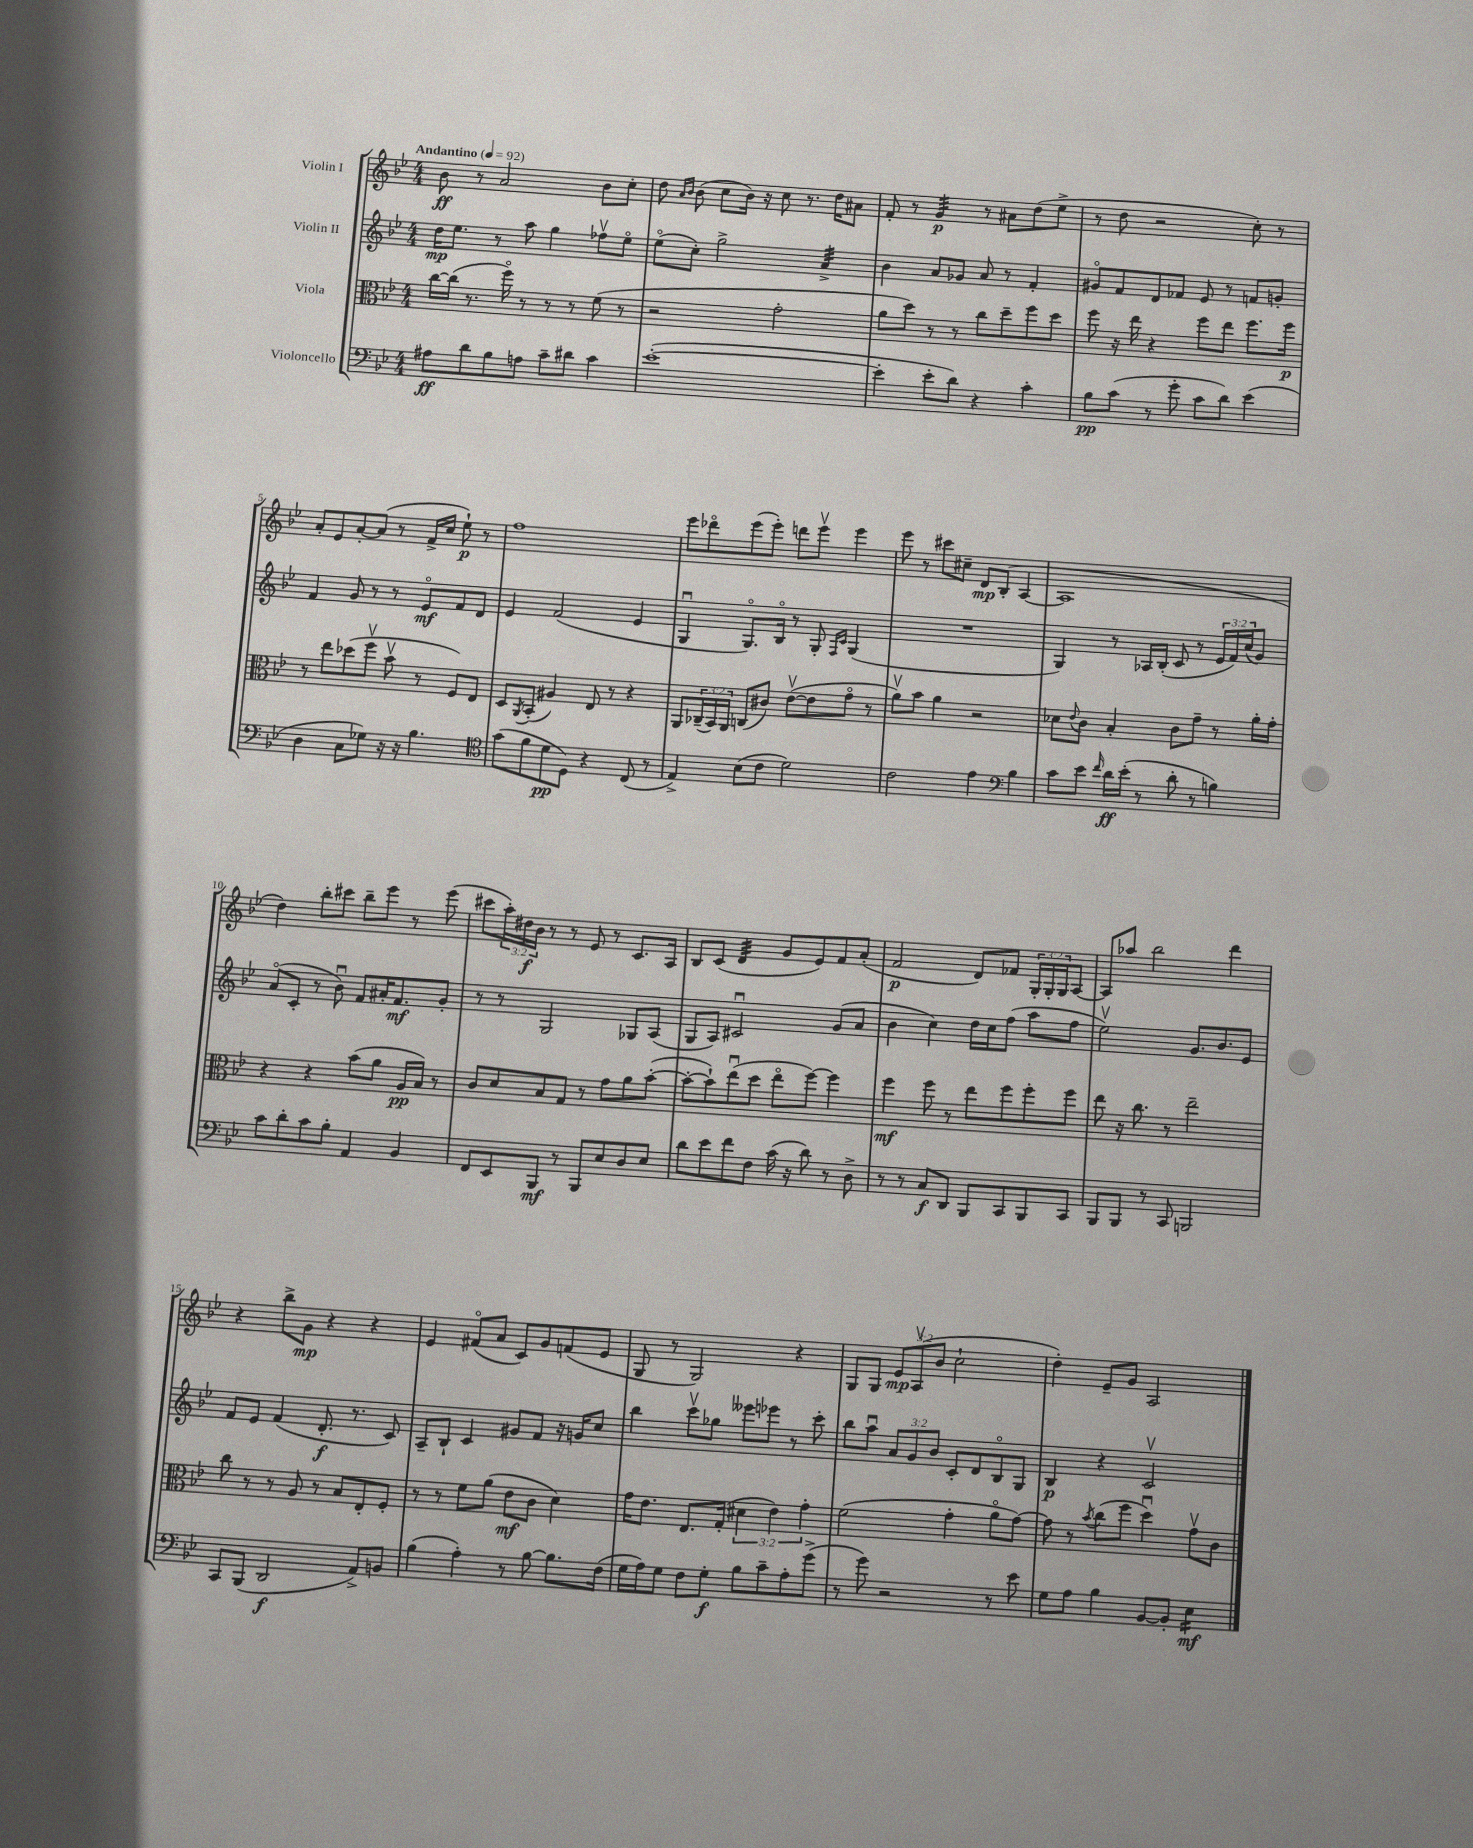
<<
\new StaffGroup <<
\new Staff = "s0" \with { instrumentName = "Violin I" } {
    \clef treble \key bes \major \numericTimeSignature \time 4/4 \override Staff.TupletNumber.text = #tuplet-number::calc-fraction-text \tempo "Andantino" 4 = 92
    bes'8\ff r8 a'2 bes'8 c''8-. |
    d''8 \grace { a'16 bes'16 } bes'8( c''8 bes'16) r16 c''8 r8. d''16 ais'8 |
    f'8-. r8 g'4:32\p r8 ais'8 d''8( ees''8-> |
    r8 d''8 r2 c''8-.) r8 |
    a'8-. ees'8 a'8~-. a'8( r8 f'16-> c''16 ees''8-!\p) r8 |
    f''1 |
    ees'''8 des'''8\flageolet ees'''8( ees'''8-.) d'''8 ees'''8\upbow ees'''4 |
    ees'''8 r8 cis'''8 cis''8-- d'8\mp bes8-.( a4~ |
    a1 |
    d''4) bes''8-. cis'''8 bes''8-- ees'''8 r8 ees'''8( |
    cis'''8 \tuplet 3/2 { a''16-.) dis''16\f bes'16 } r8 r8 ees'8 r8 c'8. a16 |
    bes8 c'8( d'4:32 g'8 ees'8) f'8 a'8-.( |
    f'2\p d'8) fes'8 \tuplet 3/2 { g16-. g16-. g16 } a8~ |
    a8 aes''8 bes''2 d'''4 |
    r4 bes''8-> g'8\mp r4 r4 |
    ees'4 fis'8\flageolet( a'8 c'8) g'8 f'8( ees'8 |
    g8 r8 g2) r4 |
    g8 g8 \tuplet 3/2 { ees'8\mp a8\upbow( bes'8 } c''2-! |
    d''4-.) ees'8-- g'8 a2 \bar "|." |
}
\new Staff = "s1" \with { instrumentName = "Violin II" } {
    \clef treble \key bes \major \numericTimeSignature \time 4/4 \override Staff.TupletNumber.text = #tuplet-number::calc-fraction-text
    d''16\mp ees''8. r8 a''8 g''4 fes''8\upbow ees''8\flageolet |
    ees''8\flageolet( c''8-.) g''2-> a'4:32-> |
    bes'4 a'8 ges'8 a'8 r8 f'4-. |
    gis'8\flageolet f'8 d'8 fes'8 ees'8 r8 f'8 g'8-. |
    f'4 g'8 r8 r8 ees'8\flageolet\mf f'8 d'8 |
    ees'4 f'2( ees'4 |
    g4\downbow g8.\flageolet) bes16\flageolet r8 g8-. \grace { f16 c'16 } g4( |
    R1 |
    g4) r8 aes16 bes16-.( c'8 r8 \tuplet 3/2 { ees'16 f'16) c''16( } g'8) |
    a'8\flageolet( c'8-. r8 bes'8\downbow) f'8 ais'16-. f'8.\mf g'8-. |
    r8 r8 g2 ges8 a8( |
    g8 a8) cis'2\downbow g'8( a'8 |
    bes'4 c''4) d''16 c''16 f''8( a''8 f''8 |
    ees''2\upbow) g'8. bes'8. ees'8 |
    f'8 ees'8 f'4( d'8.-.\f r8. c'8) |
    a8-- bes8-! c'4 gis'8 f'8 r16 g'16 c''8 |
    bes''4 c'''8\upbow ges''8 eeses'''8 ees'''8 r8 c'''8-. |
    bes''8 a''8\downbow \tuplet 3/2 { a'8 g'8 bes'8 } c'8-. d'8 bes8\flageolet g8 |
    bes4\p r4 c'2\upbow \bar "|." |
}
\new Staff = "s2" \with { instrumentName = "Viola" } {
    \clef alto \key bes \major \numericTimeSignature \time 4/4 \override Staff.TupletNumber.text = #tuplet-number::calc-fraction-text
    c''16~ c''16( r8. f''16\flageolet) r8 r8 r8 f'8( r8 |
    r2 g'2-. |
    a'8 d''8) r8 r8 c''8 d''8-- f''8 d''8 |
    f''8 r16 ees''16 r4 f''8 ees''8 f''8. f''16\p |
    r8 ees''8 des''8( f''8\upbow bes'8\upbow r8 f8) ees8 |
    d8 \acciaccatura { a,8 } bes,8-.( ais4) ees8 r8 r4 |
    a,8 \tuplet 3/2 { ces16--( bes,16) a,16 } c8( cis'8) ees'8~\upbow( ees'8 g'8\flageolet r8 |
    a'8\upbow) bes'8 a'4 r2 |
    des'8 \appoggiatura { ees'8 } c'8 bes4-. c'8 g'8-- r8 a'16-. g'16-. |
    r4 r4 bes'8( a'8 a16\pp bes16) r8 |
    c'8 d'8 bes8 g8 r8 g'8 a'8 bes'8~-.( |
    bes'8~-. bes'8-!) ees''8\downbow( d''8 ees''8\flageolet f''8~) f''4 |
    f''4\mf f''8 r8 ees''8 f''8 f''8-. f''8 |
    ees''8 r16 c''8. r8 ees''2-- |
    c''8 r8 r8 a8 r8 bes8 ees8-. f8-. |
    r8 r8 f'8 a'8( ees'8\mf c'8 d'4) |
    g'16 ees'8. ees8. g16-.( \tuplet 3/2 { dis'4 ees'4) g'4-. } |
    f'2( g'4-. a'8\flageolet g'8~) |
    g'8 r8 \acciaccatura { bes'8 } c''8( f''8 d''4\downbow) g'8\upbow c'8 \bar "|." |
}
\new Staff = "s3" \with { instrumentName = "Violoncello" } {
    \clef bass \key bes \major \numericTimeSignature \time 4/4
    ais8\ff d'8 bes8 a8 c'8-- dis'8 c'4 |
    ees'1~-.( |
    ees'4-. ees'8-. d'8) r4 c'4-. |
    bes8\pp c'8( r8 g'8-. c'8 d'8) ees'4( |
    d4 c8 ges8) r16 r16 bes4. |
    \clef tenor g'8( f'8 d'8\pp d8) r4 c8( r8 |
    ees4->) bes8( c'8 d'2) |
    c'2 ees'4 \clef bass bes4 |
    c'8 ees'8 \grace { f'16 } d'16\ff ees'16-.( r8 d'8-. r8 b4) |
    c'8 d'8-. c'8 bes8-. a,4 bes,4 |
    f,8 ees,8 bes,,8\mf r8 bes,,8 ees8 d8 ees8 |
    d'8 ees'8 f'8 f8 c'16( r16 d'8) r8 d8-> |
    r8 r8 c8\f d,8 bes,,8 c,8 bes,,8 c,8 |
    bes,,8 bes,,8 r8 c,8 b,,2 |
    c,8 bes,,8( d,2\f a,8->) b,8 |
    bes4( a4-.) r8 bes8~ bes8. f16( |
    g16 a16) g8 f8 g8-.\f bes8 c'8-- a8-. g'8->( |
    r8 g'8) r2 r8 ees'8 |
    g8 a8 bes4 bes,8~ bes,8-. ees4:16\mf \bar "|." |
}
>>
>>
